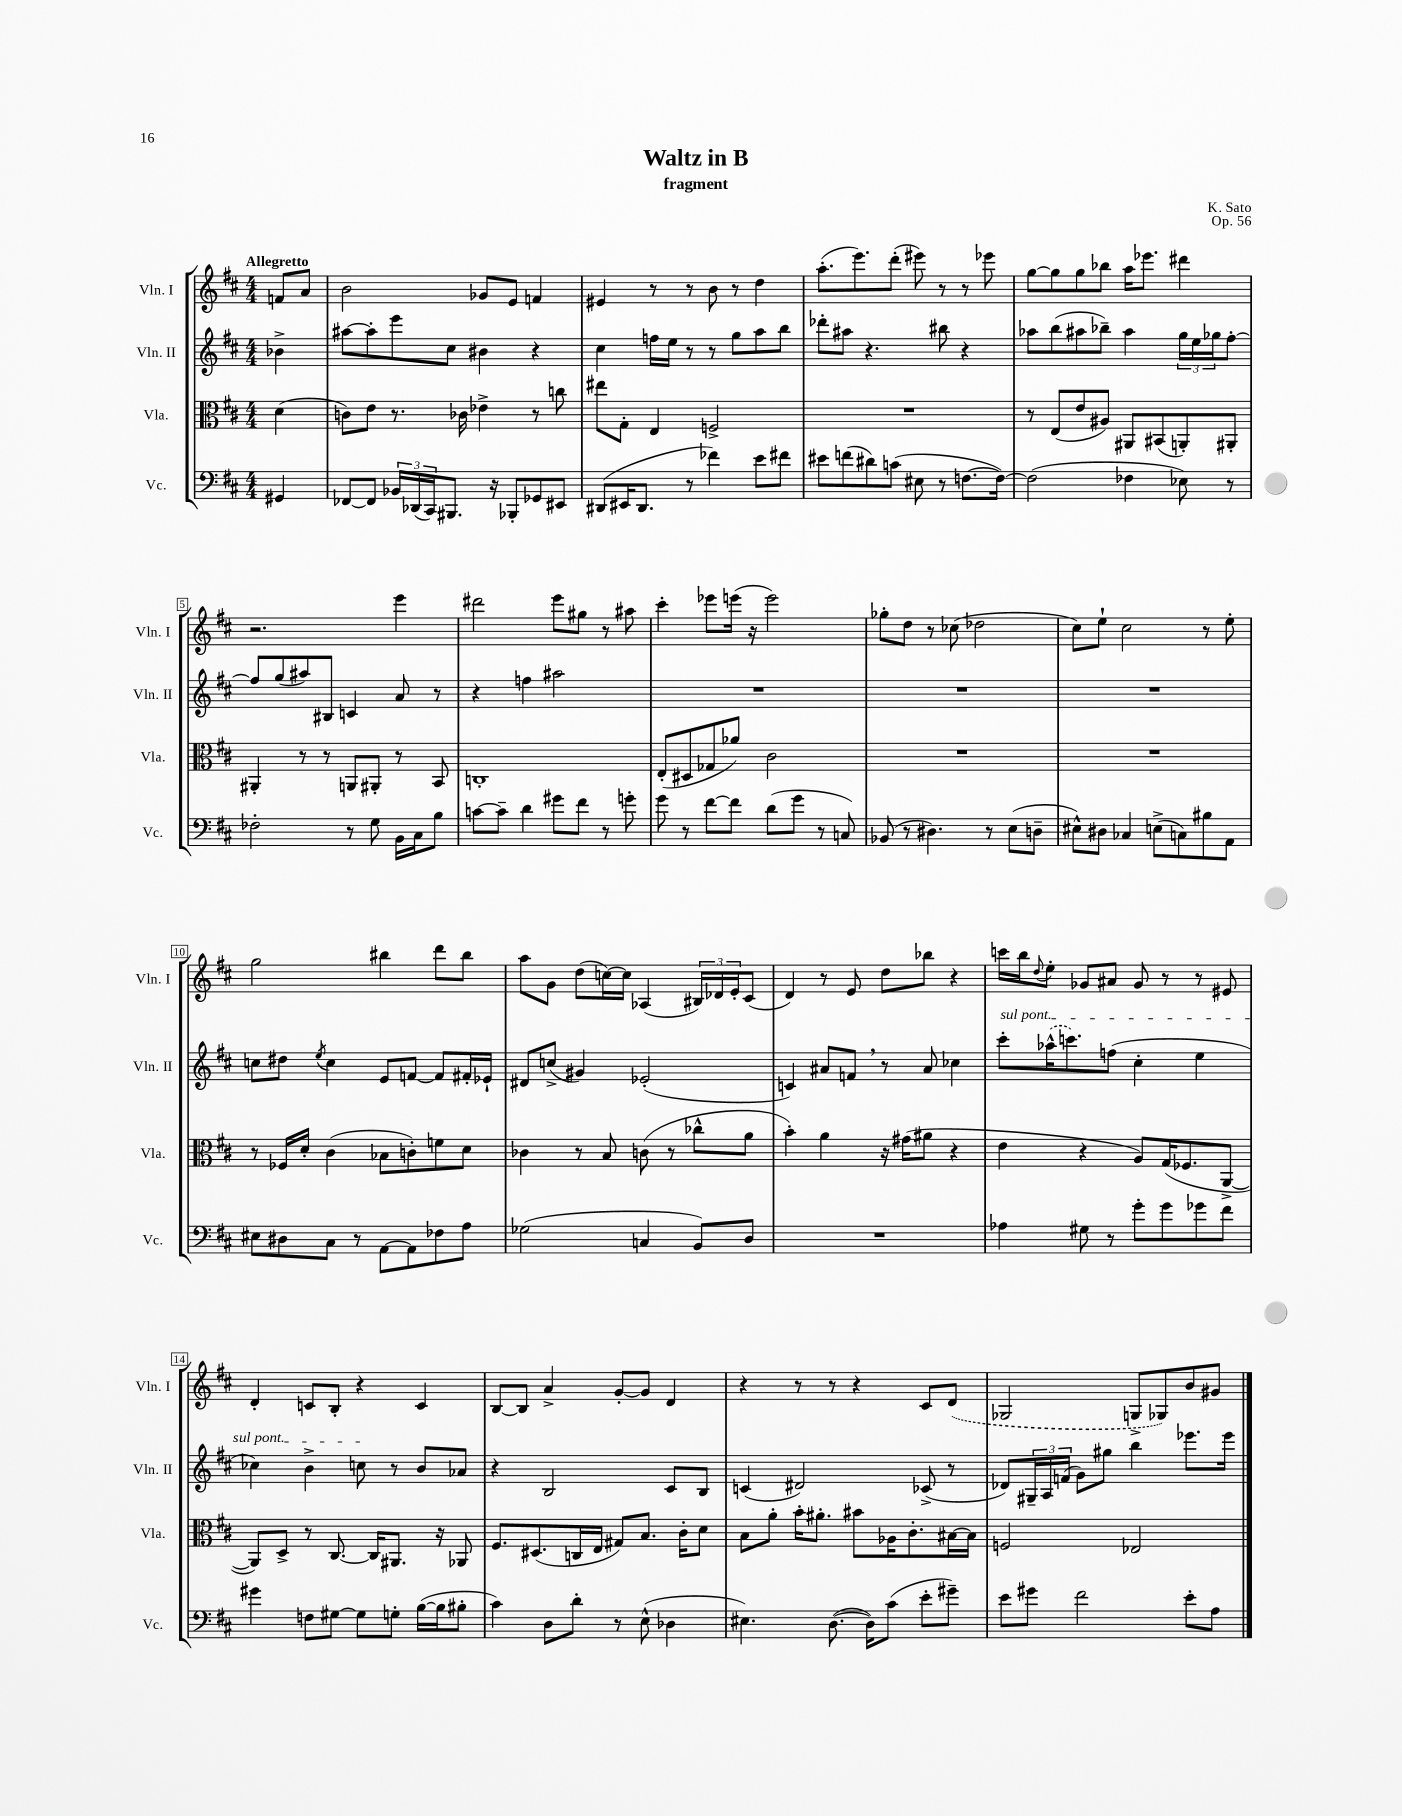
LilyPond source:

\header { title = "Waltz in B" composer = "K. Sato" subtitle = "fragment" opus = "Op. 56" }
<<
\new StaffGroup <<
\new Staff = "s0" \with { instrumentName = "Vln. I" shortInstrumentName = "Vln. I" } {
    \clef treble \key d \major \numericTimeSignature \time 4/4 \partial 4 \tempo "Allegretto"
    f'8 a'8 |
    b'2 ges'8 e'8 f'4 |
    eis'4 r8 r8 b'8 r8 d''4 |
    a''8.-.( e'''8.) d'''8-.( eis'''8) r8 r8 ees'''8 |
    g''8~ g''8 g''8 bes''8 a''16 ees'''8. dis'''4 |
    r2. e'''4 |
    dis'''2 e'''8 gis''8 r8 ais''8 |
    cis'''4-. ees'''8 e'''16( r16 e'''2) |
    ges''8-. d''8 r8 ces''8( des''2 |
    cis''8) e''8-! cis''2 r8 e''8-. |
    g''2 bis''4 d'''8 bis''8 |
    a''8 g'8 d''8( c''16~) c''16 aes4( \tuplet 3/2 { bis16) des'16 e'16-. } cis'8( |
    d'4) r8 e'8 d''8 bes''8 r4 |
    c'''16 b''16 \appoggiatura { d''8 } e''8-. ges'8 ais'8 ges'8 r8 r8 eis'8 |
    d'4-. c'8 b8-. r4 c'4 |
    b8~ b8 a'4-> g'8~-. g'8 d'4 |
    r4 r8 r8 r4 cis'8 \once \slurDashed d'8( |
    ges2 g8-> ges8) b'8 gis'8 \bar "|." |
}
\new Staff = "s1" \with { instrumentName = "Vln. II" shortInstrumentName = "Vln. II" } {
    \clef treble \key d \major \numericTimeSignature \time 4/4 \partial 4
    bes'4-> |
    ais''8~ ais''8-. e'''8 cis''8 bis'4 r4 |
    cis''4 f''16 e''16 r8 r8 g''8 a''8 b''8 |
    des'''8-. ais''8 r4. bis''8 r4 |
    aes''8 b''8( ais''8 bes''8--) ais''4 \tuplet 3/2 { g''16 e''16 ges''16 } fis''8~-. |
    fis''8 g''8( ais''8) bis8 c'4 a'8 r8 |
    r4 f''4 ais''2 |
    R1 |
    R1 |
    R1 |
    c''8 dis''8 \acciaccatura { e''8 } c''4 e'8 f'8~ f'8 fis'16-. ees'16-! |
    dis'8 c''8->( gis'4) ees'2-.( |
    c'4) ais'8 f'8 \breathe r8 ais'8 ces''4 |
    \once \override TextSpanner.bound-details.left.text = \markup { \italic "sul pont." } cis'''8-.\startTextSpan \once \slurDashed aes''16-^( c'''8.) f''8( cis''4-. e''4 |
    ces''4) b'4-> c''8\stopTextSpan r8 b'8 aes'8 |
    r4 b2 cis'8 b8 |
    c'4( dis'2) ces'8->( r8 |
    des'8) \tuplet 3/2 { gis16-- a16 f'16( } g'8) gis''8 b''4 ees'''8. ees'''16 \bar "|." |
}
\new Staff = "s2" \with { instrumentName = "Vla." shortInstrumentName = "Vla." } {
    \clef alto \key d \major \numericTimeSignature \time 4/4 \partial 4
    d'4( |
    c'8) e'8 r8. ces'16 ees'4-> r8 c''8 |
    eis''8 g8-. e4 f2-> |
    R1 |
    r8 e8( e'8 ais8) ais,8 bis,8( a,8-.) ais,8-. |
    ais,4-. r8 r8 a,8 ais,8-. r8 b,8 |
    c1-. |
    e8-.( dis8 ges8 aes'8) cis'2 |
    R1 |
    R1 |
    r8 fes16 d'16-. cis'4( bes8 c'8-.) f'8 d'8 |
    ces'4 r8 b8 c'8( r8 ces''8-^ a'8 |
    b'4-.) a'4 r16 gis'16( ais'8 r4 |
    e'4 r4 a8) g16( fes8. a,8~-> |
    a,8) d8-> r8 cis8.~ cis16 ais,8. r16 aes,8 |
    fis8. dis8.( c16 e16 gis8) b8. cis'16-. d'8 |
    b8 a'8-. b'16-. ais'8.-. bis'8 aes16 cis'8.-. bis16~ bis16 |
    f2 ees2 \bar "|." |
}
\new Staff = "s3" \with { instrumentName = "Vc." shortInstrumentName = "Vc." } {
    \clef bass \key d \major \numericTimeSignature \time 4/4 \partial 4
    gis,4 |
    fes,8~ fes,8 \tuplet 3/2 { bes,16 des,16( cis,16) } bis,,8. r16 bes,,8-. ges,8 eis,8 |
    dis,8( eis,16 dis,8. r8 fes'4) e'8 fis'8 |
    eis'8 f'8( dis'8) c'8( eis8 r8 f8.~ f16~) |
    f2( fes4 ees8) r8 |
    fes2-. r8 g8 b,16 cis16 b8 |
    c'8~ c'8-- d'4 gis'8 fis'8 r8 g'8-. |
    g'8 r8 fis'8~ fis'8 d'8( g'8 r8 c8) |
    bes,8( r8 dis4.) r8 e8( d8-- |
    eis8-^) dis8 ces4 e8->( c8) bis8 a,8 |
    eis8 dis8 cis8 r8 a,8~ a,8 fes8 a8 |
    ges2( c4 b,8) d8 |
    R1 |
    aes4 gis8 r8 g'8-. g'8 ges'8 fis'8 |
    gis'4 f8 gis8~ gis8 g8-. b16~( b16 bis8-. |
    cis'4) d8 d'8-. r8 e8-^( des4 |
    eis4.) d8.~( d16) cis'8( e'8-. gis'8--) |
    e'8 gis'8 fis'2 e'8-. a8 \bar "|." |
}
>>
>>
\layout { \context { \Score \override BarNumber.stencil = #(make-stencil-boxer 0.1 0.3 ly:text-interface::print) } }
